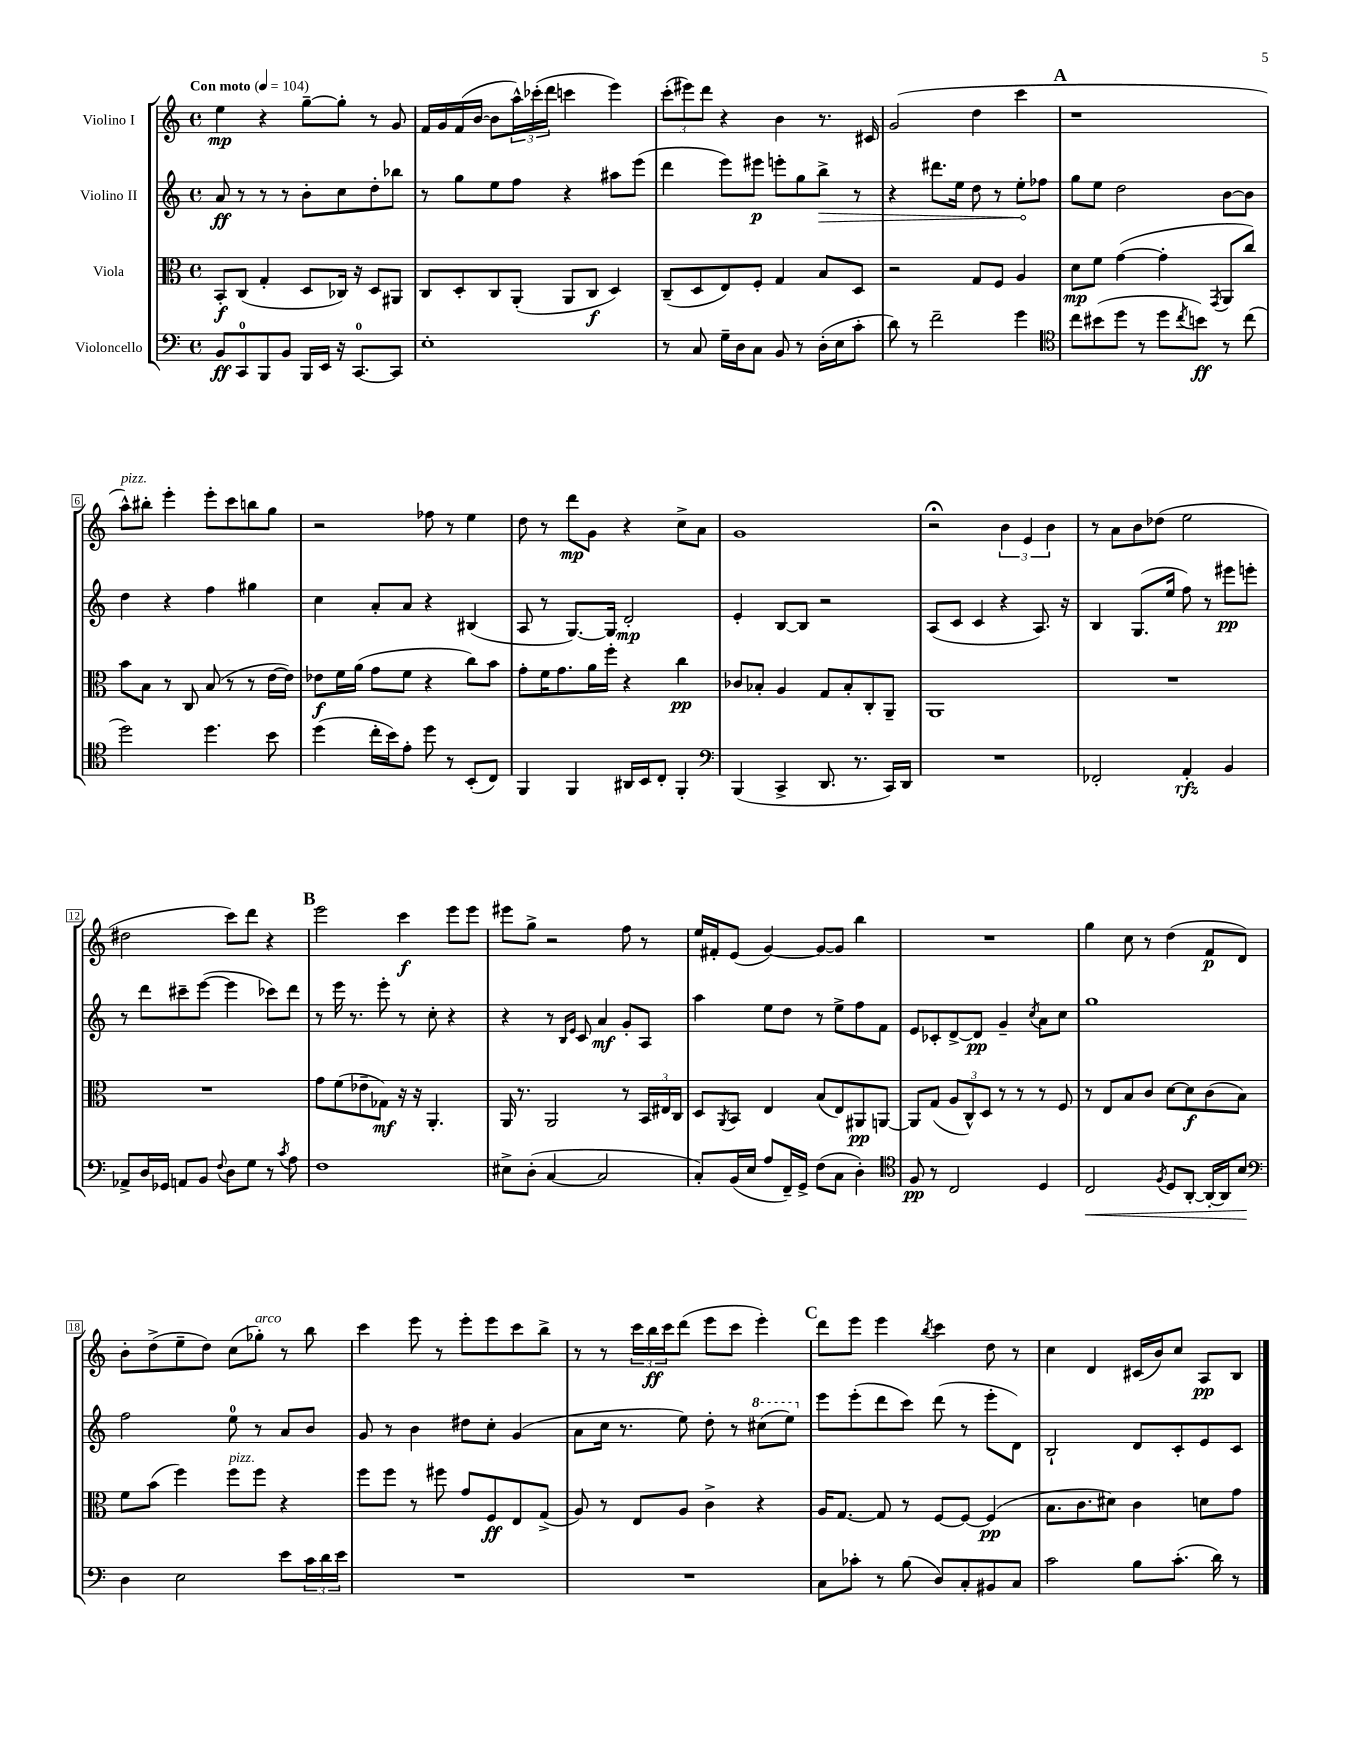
<<
\new StaffGroup <<
\new Staff = "s0" \with { instrumentName = "Violino I" } {
    \clef treble \key c \major \defaultTimeSignature \time 4/4 \tempo "Con moto" 4 = 104
    e''4\mp r4 g''8~-- g''8-. r8 g'8 |
    f'16 g'16 f'16( b'16~ b'8 \tuplet 3/2 { a''16-^) ces'''16-.( d'''16 } c'''4 e'''4) |
    \tuplet 3/2 { c'''8-.( eis'''8) d'''8 } r4 b'4 r8. cis'16 |
    g'2( d''4 c'''4 |
    \mark \markup { \bold "A" } r1 |
    a''8-^^\markup { \italic "pizz." }) bis''8-. e'''4-. e'''8-. c'''8 b''8 g''8 |
    r2 fes''8 r8 e''4 |
    d''8 r8 d'''8\mp g'8 r4 c''8-> a'8 |
    g'1 |
    r2\fermata \tuplet 3/2 { b'4 e'4 b'4 } |
    r8 a'8 b'8 des''8( e''2 |
    dis''2 c'''8) d'''8 r4 |
    \mark \markup { \bold "B" } e'''2 c'''4\f e'''8 e'''8 |
    eis'''8 g''8-> r2 f''8 r8 |
    e''16 fis'16-. e'8( g'4~) g'8~ g'8 b''4 |
    R1 |
    g''4 c''8 r8 d''4( f'8\p d'8) |
    b'8-. d''8->( e''8-- d''8) c''8( ges''8-.^\markup { \italic "arco" }) r8 b''8 |
    c'''4 e'''8 r8 e'''8-. e'''8 c'''8 b''8-> |
    r8 r8 \tuplet 3/2 { c'''16 b''16\ff c'''16 } d'''8( e'''8 c'''8 e'''4-.) |
    \mark \markup { \bold "C" } d'''8 e'''8 e'''4 \acciaccatura { b''8 } c'''4 d''8 r8 |
    c''4 d'4 cis'16( b'16) c''8 a8\pp b8 \bar "|." |
}
\new Staff = "s1" \with { instrumentName = "Violino II" } {
    \clef treble \key c \major \defaultTimeSignature \time 4/4
    a'8\ff r8 r8 r8 b'8-. c''8 d''8-. bes''8 |
    r8 g''8 e''8 f''8 r4 ais''8 e'''8( |
    d'''4 e'''8) eis'''8\p e'''8-. g''8 \once \override Hairpin.circled-tip = ##t b''8->\> r8 |
    r4 dis'''8. e''16 d''8 r8 e''8-.\! fes''8 |
    \mark \markup { \bold "A" } g''8 e''8 d''2 b'8~ b'8 |
    d''4 r4 f''4 gis''4 |
    c''4 a'8-. a'8 r4 bis4( |
    a8 r8 g8.~) g16 d'2-.\mp |
    e'4-. b8~ b8 r2 |
    a8( c'8 c'4 r4 a8.) r16 |
    b4 g8.( e''16 f''8) r8 eis'''8\pp e'''8-. |
    r8 d'''8 cis'''8-- e'''8~( e'''4 ces'''8) d'''8 |
    \mark \markup { \bold "B" } r8 e'''16 r8. e'''8-. r8 c''8-. r4 |
    r4 r8 \grace { b16 e'16 } c'8 a'4\mf g'8-. a8 |
    a''4 e''8 d''8 r8 e''8-> f''8 f'8 |
    e'8 ces'8-. d'8~-> d'8\pp g'4-- \acciaccatura { c''8 } a'8 c''8 |
    g''1 |
    f''2 e''8-0 r8 a'8 b'8 |
    g'8 r8 b'4 dis''8 c''8-. g'4( |
    a'8 c''16 r8. e''8) d''8-. r8 \ottava #1 cis'''8( e'''8) \ottava #0 |
    \mark \markup { \bold "C" } e'''8 e'''8-.( d'''8 c'''8) d'''8( r8 e'''8-. d'8) |
    b2-! d'8 c'8-. e'8 c'8 \bar "|." |
}
\new Staff = "s2" \with { instrumentName = "Viola" } {
    \clef alto \key c \major \defaultTimeSignature \time 4/4
    b,8-.\f c8( g4-. d8 ces16) r16 d8 ais,8 |
    c8 d8-. c8 a,8-.( a,8 c8\f d4) |
    c8--( d8 e8) f8-. g4 b8 d8 |
    r2 g8 f8 a4 |
    \mark \markup { \bold "A" } d'8\mp f'8 g'4~( g'4-. \acciaccatura { g,8 } a,8 c''8) |
    b'8 b8 r8 c8 b8( r8 r8 e'16~ e'16) |
    ees'8\f f'16 a'16( g'8 f'8 r4 c''8) b'8 |
    g'8-. f'16 g'8. a'16 f''16-. r4 c''4\pp |
    ces'8 bes8-. a4 g8 bes8-. c8-. a,8-- |
    a,1 |
    R1 |
    R1 |
    \mark \markup { \bold "B" } g'8 f'8( ees'8-- ges8\mf) r16 r16 a,4.-. |
    a,16 r8. a,2 r8 \tuplet 3/2 { b,16 eis16 c16 } |
    d8 \acciaccatura { a,8 } b,8 e4 b8( e8) ais,8\pp a,8~ |
    a,8 g8( \tuplet 3/2 { a8 c8-^) d8 } r8 r8 r8 f8 |
    r8 e8 b8 c'8 d'8~ d'8\f c'8( b8) |
    f'8 b'8( f''4) f''8^\markup { \italic "pizz." } f''8 r4 |
    f''8 f''8 r8 fis''8 g'8 f8\ff e8 g8->( |
    a8) r8 e8 a8 c'4-> r4 |
    \mark \markup { \bold "C" } a16 g8.~ g8 r8 f8~ f8~ f4\pp( |
    b8. c'8. dis'8) c'4 d'8 g'8 \bar "|." |
}
\new Staff = "s3" \with { instrumentName = "Violoncello" } {
    \clef bass \key c \major \defaultTimeSignature \time 4/4
    b,8\ff c,8-0 b,,8 b,8 b,,16 e,16 r16 c,8.-0~ c,8 |
    e1-. |
    r8 c8 g16-- d16 c8 b,8 r8 d16-.( e16 c'8-. |
    d'8) r8 f'2-- g'4 |
    \mark \markup { \bold "A" } \clef tenor c''8 bis'8( d''8 r8 d''8 \acciaccatura { c''8 } b'8\ff) r8 c''8( |
    d''2) d''4. b'8 |
    d''4( c''16-. b'16) e'8-. d''8 r8 b,8-.( c8) |
    f,4 f,4 ais,16 b,16 c8-. f,4-. |
    \clef bass b,,4( c,4-> d,8. r8. c,16) d,16 |
    R1 |
    fes,2-. a,4-.\rfz b,4 |
    aes,8-> d16 ges,16 a,8 b,8 \appoggiatura { f8 } d8 g8 r8 \acciaccatura { c'8 } a8 |
    \mark \markup { \bold "B" } f1 |
    eis8-> d8-.( c4~ c2 |
    c8-.) b,16( e16 a8 f,16--) g,16-> f8( c8 d4-.) |
    \clef tenor f8\pp r8 c2 d4 |
    c2\< \acciaccatura { f8 } d8 a,8~-. a,16~-. a,16 b8\! |
    \clef bass d4 e2 e'8 \tuplet 3/2 { c'16 d'16 e'16 } |
    R1 |
    R1 |
    \mark \markup { \bold "C" } c8 ces'8-. r8 b8( d8) c8-. bis,8 c8 |
    c'2 b8 c'8.-.( d'16) r8 \bar "|." |
}
>>
>>
\layout { \context { \Score \override BarNumber.stencil = #(make-stencil-boxer 0.1 0.3 ly:text-interface::print) } }
